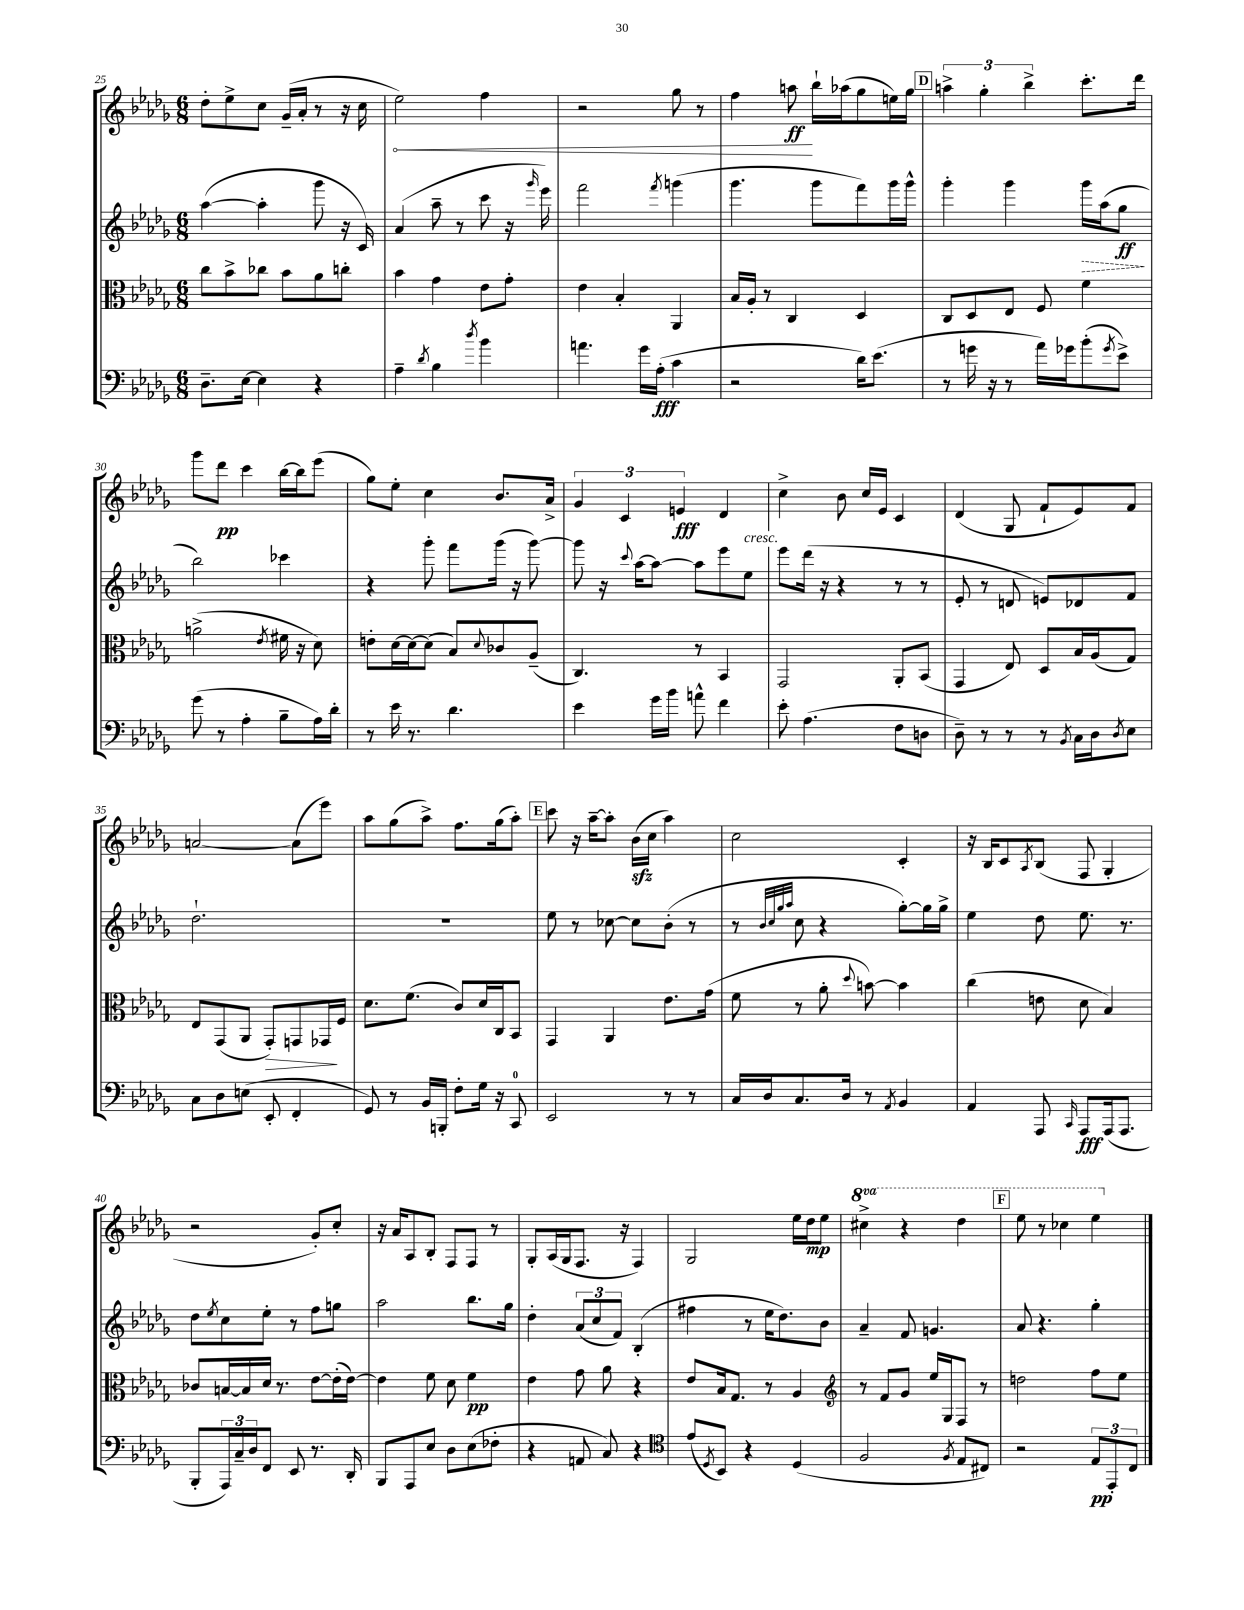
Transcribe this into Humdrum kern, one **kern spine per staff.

**kern	**kern	**kern	**kern
*staff4	*staff3	*staff2	*staff1
*clefF4	*clefC3	*clefG2	*clefG2
*k[b-e-a-d-g-]	*k[b-e-a-d-g-]	*k[b-e-a-d-g-]	*k[b-e-a-d-g-]
*M6/8	*M6/8	*M6/8	*M6/8
8.D-~\L	8cc\L	([4aa-\	8dd-'\L
.	8b-^\	.	8ee-^\
[16E-\Jk	.	.	.
4E-\]	8cc-\J	4aa-'\]	8cc\J
.	8b-\L	.	(16g-~/LL
.	.	.	16a-'/JJ
4r	8a-\	8ggg-\	8r
.	8cc'\J	16r	16r
.	.	16c/)	16cc\
=	=	=	=
4A-~\	4b-\	(4a-/	2ee-\)
8qd-/	.	.	.
4B-\	4g-\	8aa-~\	.
.	.	8r	.
8qdd-/	.	.	.
4b-\	8e-\L	8ccc\	4ff\
.	8g-'\J	16r	.
.	.	16qqggg-/	.
.	.	16eee-\)	.
=	=	=	=
4.a\	4e-\	2fff\	2r
.	4B-'/	.	.
16g-\LL	.	.	.
(16A-'\JJ	.	.	.
.	.	8qfff/	.
4c\	4AA-/	(4ggg\	8gg-\
.	.	.	8r
=	=	=	=
2r	16B-/LL	4.ggg-\	4ff\
.	16A-'/JJ	.	.
.	8r	.	.
.	4C/	.	8aa\
.	.	8ggg-\L	16bb-`\LL
.	.	.	(16aa-\J
16d-\LK)	4D-/	8fff\)	8gg-\
(8.e-\J	.	.	.
.	.	16ggg-\L	16ee\L)
.	.	16ggg-^^\JJ	16gg-\JJ
=	=	=	=
8r	8C/L	4ggg-'\	6aa^\
16g\	8D-/	.	.
.	.	.	6gg-'\
16r	.	.	.
8r	8E-/J	4ggg-\	.
.	.	.	6bb-^\
16a-\LL)	8F/	.	.
16g-\J	.	.	.
(8b-'\	4f\	16ggg-\LL	8.ccc'\L
.	.	(16aa-\J	.
8qg-/	.	.	.
8e-^\J)	.	8gg-\J	.
.	.	.	16ddd-\Jk
=	=	=	=
(8g-\	(2a^\	2bb-\)	8ggg-\L
8r	.	.	8ddd-\J
4A-'\	.	.	4ccc\
.	8qe-/	.	.
8B-~\L	16f#\	4ccc-\	[16bb-\LL
.	16r	.	16bb-\]J
16A-\L)	8d-\)	.	(8eee-\J
16d-'\JJ	.	.	.
=	=	=	=
8r	8e'\L	4r	8gg-\L)
16e-\	[16d-\L	.	8ee-'\J
8.r	16d-\_J	.	.
.	(8d-\]J	8ggg-'\	4cc\
4.d-\	8B-/L)	8fff\L	.
.	8qqd-/	.	.
.	8c-/	(16ggg-\Jk	8.b-/L
.	.	16r	.
.	(8A-~/J	[8ggg-\)	.
.	.	.	16a-^/Jk
=	=	=	=
4e-\	4.C/)	8ggg-\]	6g-/
.	.	16r	.
.	.	.	6c/
.	.	8qqccc/	.
.	.	[16aa-\LK	.
16g-\LL	.	8aa-\_J	.
16b-\JJ	.	.	.
.	.	.	6e/
8a^^\	8r	8aa-\]L	.
4f\	4BB-/	8eee-\	4d-/
.	.	8ee-\J	.
=	=	=	=
8e-'\	2GG-/	8eee-\L	4cc^\
(4.A-\	.	(16ddd-\Jk	.
.	.	16r	.
.	.	4r	8b-\
.	.	.	16cc/LL
.	.	.	16e-/JJ
8F\L	8AA-'/L	8r	4c/
8D\J	(8BB-/J	8r	.
=	=	=	=
8D-~\)	4GG-/	8e-'/	(4d-/
8r	.	8r	.
8r	8E-/)	8d/	8G-/
8r	8D-/L	8e/L)	8f`/L
8qBB-/	.	.	.
16C\LL	16B-/L	8d-/	8e-/)
16D-\J	(16A-/J	.	.
8qD-/	.	.	.
8E-\J	8G-/J)	8f/J	8f/J
=	=	=	=
8C\L	8E-/L	2.dd-`\	[2a/
8D-\	(8GG-/	.	.
(8E\J	8AA-/J	.	.
8EE-'/	8GG-'/L)	.	.
4FF'/	8GG/	.	(8a\]L
.	16GG-/L	.	8eee-\J)
.	16F/JJ	.	.
=	=	=	=
8GG-/)	8.d-\L	2.r	8aa-\L
8r	.	.	(8gg-\
.	(8.f\J	.	.
16BB-/LL	.	.	8aa-^\J)
16BBB'/JJ	.	.	.
8F'\L	8c/L)	.	8.ff\L
16G-\Jk	16d-/L	.	.
16r	16C/J	.	(16gg-\k
8CC/	8BB-/J	.	8aa-'\J)
=	=	=	=
2EE-/	4GG-/	8ee-\	8ccc\
.	.	8r	16r
.	.	.	[16aa-~\LK
.	4AA-/	[8cc-\	8aa-'\]J
.	.	8cc-\]L	(16b-\LL
.	.	.	16cc\JJ
8r	8.e-\L	(8b-'\J	4aa-\)
8r	.	8r	.
.	(16g-\Jk	.	.
=	=	=	=
16C/LL	8f\	8r	2cc\
16D-/J	.	.	.
.	.	32qqb-/LLL	.
.	.	32qqcc/	.
.	.	32qqgg-/	.
.	.	32qqaa-/JJJ	.
8.C/	8r	8cc\	.
.	8a-'\	4r	.
16D-/Jk	.	.	.
.	8qqdd-/	.	.
8r	[8b\)	.	.
8qAA-/	.	.	.
4BB-/	4b\]	[8gg-'\L)	4c'/
.	.	16gg-\]L	.
.	.	16gg-^\JJ	.
=	=	=	=
4AA-/	(4cc\	4ee-\	16r
.	.	.	16B-/LK
.	.	.	8c/
.	.	.	8qA-/
8AAA-/	8e\	8dd-\	(8B-/J
16qqCC/	.	.	.
8AAA-/L	8d-\	8.ee-\	8F/
(16AAA-/k	4B-/)	.	4G-'/
8.AAA-/J	.	8.r	.
=	=	=	=
8BBB-'/L	8c-/L	8dd-\L	2r
.	.	8qee-/	.
24AAA-/L)	[16B/L	8cc\	.
24C~/	.	.	.
.	16B/]	.	.
24D-/J	.	.	.
8FF/J	16d-/JJ	8ee-'\J	.
.	8.r	.	.
8EE-/	.	8r	.
8.r	[8e-\L	8ff\L	8g-'/L)
.	(16e-'\]L	8gg\J	8cc'/J
16DD-'/	[16e-\JJ)	.	.
=	=	=	=
8BBB-/L	4e-\]	2aa-\	16r
.	.	.	16a-/LK
8AAA-/	.	.	8A-/
8E-/J	8f\	.	8B-'/J
8D-\L	8d-\	.	8F/L
(8E-\	4f\	8.bb-\L	8F/J
8F-'\J	.	.	8r
.	.	16gg-\Jk	.
=	=	=	=
4r	4e-\	4dd-'\	8G-'/L
.	.	.	(16A-/L
.	.	.	16G-/J
8AA/	8g-\	(12a-/L	8.F/J
.	.	12cc/	.
8C/)	8a-\	.	.
.	.	12f/J)	.
.	.	.	16r
4r	4r	(4B-'/	4F/)
=	=	=	=
*clefC4	*	*	*
(8e-/L	8e-/L	4ff#\	2G-/
8qD-/	.	.	.
8BB-/J)	16B-/k	.	.
.	8.G-/J	.	.
4r	.	8r	.
.	8r	16ee-\LK	.
.	.	8.dd-\)	.
(4D-/	4A-/	.	16ee-\LL
.	.	.	16dd-\J
.	.	8b-\J	8ee-\J
=	=	=	=
*	*clefG2	*	*
2F/	8r	4a-~/	4ccc#^\
.	8f/L	.	.
.	8g-/J	8f/	4r
.	16ee-/LL	4.g/	.
.	16G-/J	.	.
8qF/	.	.	.
8E-/L	8F/J	.	4ddd-\
8C#/J)	8r	.	.
=	=	=	=
2r	2dd\	8a-/	8eee-\
.	.	4.r	8r
.	.	.	4ccc-\
12E-/L	8ff\L	4gg-'\	4eee-\
12EE-'/	.	.	.
.	8ee-\J	.	.
12C/J	.	.	.
==	==	==	==
*-	*-	*-	*-
